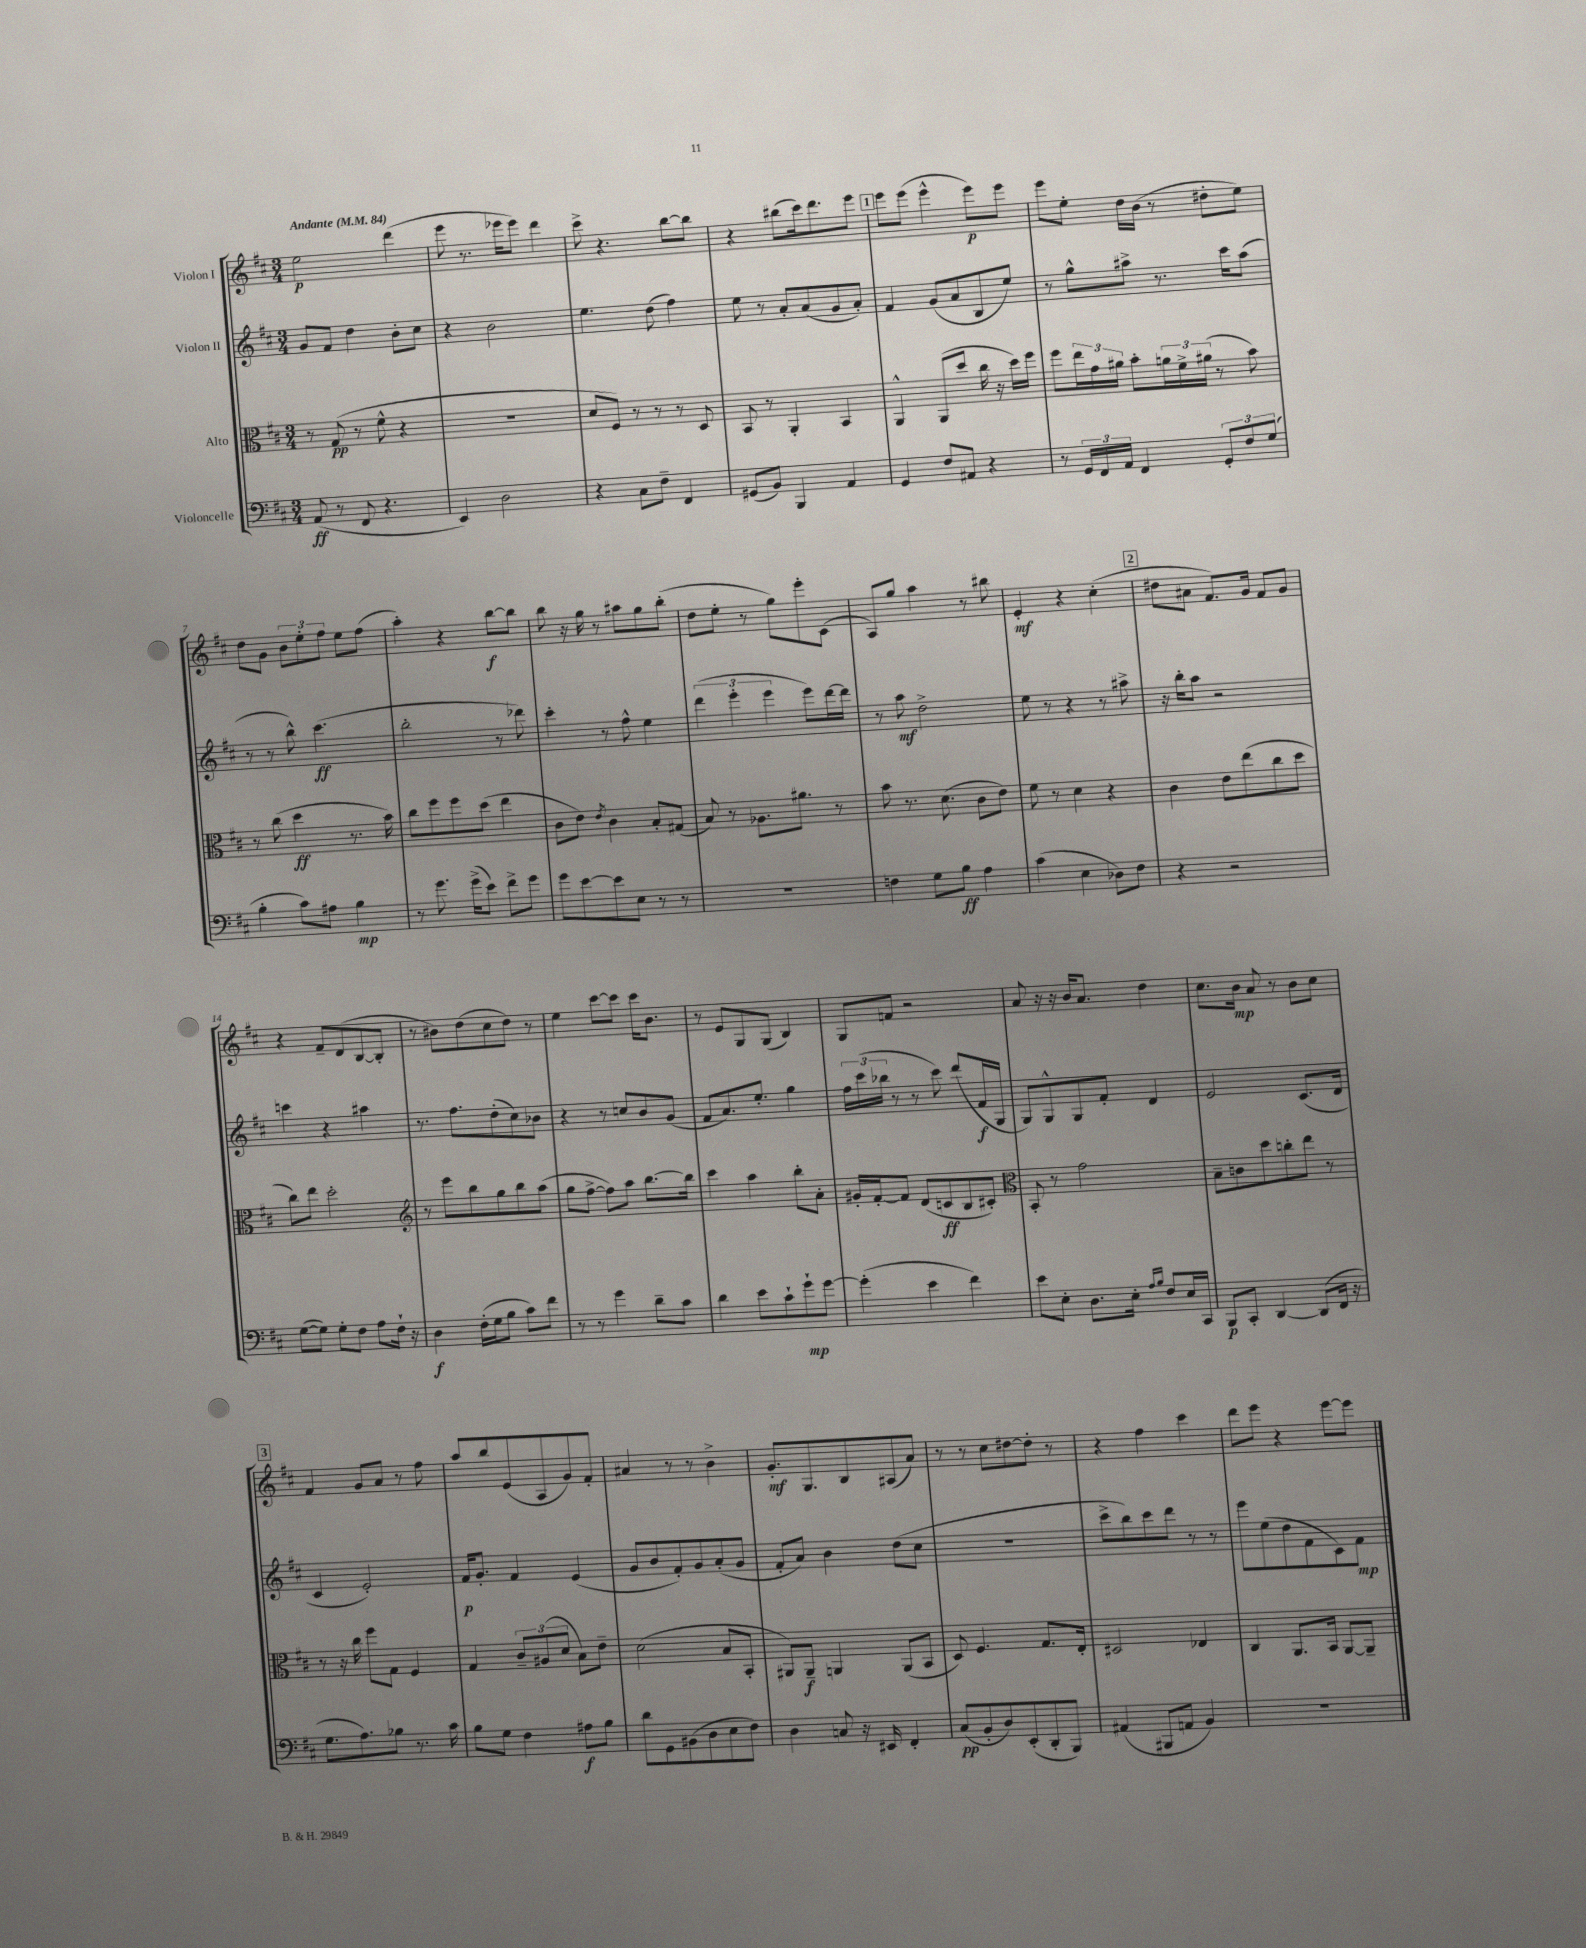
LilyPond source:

<<
\new StaffGroup <<
\new Staff = "s0" \with { instrumentName = "Violon I" } {
    \clef treble \key d \major \numericTimeSignature \time 3/4 \tempo "Andante" 4 = 84
    e''2\p d'''4( |
    e'''8 r8. ees'''16 ees'''8) d'''4 |
    cis'''8-> r4. b''8~ b''8 |
    r4 bis''8( cis'''16) d'''8. e'''8 |
    \mark \markup { \box "1" } e'''8 e'''8( e'''4-^ e'''8\p) e'''8 |
    e'''8 e''8-. d''16 b'16( r8 dis''8-. e''8) |
    d''8 g'8 \tuplet 3/2 { b'8 e''8-. fis''8 } e''8 fis''8( |
    a''4-.) r4 b''8~\f b''8 |
    b''8 r16 g''16 r8 ais''8 g''8 b''8-.( |
    d''8 e''8-. r8 g''8) e'''8-. cis'8( |
    a8) g''8 a''4 r8 bis''8 |
    e'4-.\mf r4 cis''4-.( |
    \mark \markup { \box "2" } dis''8 ais'8 fis'8.) g'16 fis'8 g'8 |
    r4 fis'8-- d'8( b8~ b8-. |
    r8 bis'8) d''8( cis''8 d''8) r8 |
    e''4 cis'''8~ cis'''8 cis'''16 b'8. |
    r8 e'8 g8 g8( b4) |
    g8 f'8 r2 |
    a'8 r16 r16 b'16 a'8. d''4 |
    cis''8. b'16\mp a'8 r8 b'8 cis''8 |
    \mark \markup { \box "3" } fis'4 g'8 a'8 r8 fis''8 |
    a''8 b''8 e'8( a8 g'8) fis'8-. |
    ais'4 r8 r8 b'4-> |
    g'8.-.\mf g8. b8 ais8( a'8) |
    r8 r8 cis''8 dis''8~ dis''8-. r8 |
    r4 fis''4 cis'''4 |
    d'''8 e'''8 r4 e'''8~ e'''8 \bar "|." |
}
\new Staff = "s1" \with { instrumentName = "Violon II" } {
    \clef treble \key d \major \numericTimeSignature \time 3/4
    g'8 fis'8 d''4 b'8-. cis''8 |
    r4 b'2 |
    e''4. d''8( fis''4) |
    e''8 r8 a'8-. a'8( g'8 a'8-.) |
    \mark \markup { \box "1" } fis'4 g'8( a'8 b8 e''8) |
    r8 g''8-^ ais''8-> r8. cis'''16 ais''8( |
    r8 r8 b''8-^) cis'''4.\ff( |
    b''2-. r8 des'''8) |
    cis'''4-. r8 fis''8-^ e''4 |
    \tuplet 3/2 { d'''4( e'''4-. e'''4 } e'''8) d'''16~ d'''16 |
    r8 a''8\mf d''2-> |
    e''8 r8 r4 r8 ais''8-> |
    \mark \markup { \box "2" } r16 b''16-. a''8 r2 |
    c'''4 r4 ais''4 |
    r8. fis''8. d''8-.( cis''8) bes'8 |
    r4 r8 c''8 b'8 g'8( |
    fis'8 a'8.) e''8.-. g''4 |
    \tuplet 3/2 { fis''16 cis'''16( bes''16 } r8 r8 cis'''8) d'''8( fis'16\f g16 |
    g8) g8-^ g8 fis'8-. d'4 |
    e'2 cis'8.( d'16 |
    \mark \markup { \box "3" } cis'4 e'2-.) |
    fis'16\p g'8.-. fis'4 e'4( |
    g'8 b'8 fis'8-.) g'8 a'8-.( g'8 |
    fis'8-. a'8) b'4 d''8( cis''8 |
    R2. |
    cis'''8-> b''8) cis'''8 d'''8 r8 r8 |
    e'''8 e''8( d''8 fis'8 cis'8) fis'8\mp \bar "|." |
}
\new Staff = "s2" \with { instrumentName = "Alto" } {
    \clef alto \key d \major \numericTimeSignature \time 3/4
    r8 g8\pp( r8 fis'8-^ r4 |
    R2. |
    d'8 fis8) r8 r8 r8 d8 |
    b,8 r8 a,4-. b,4 |
    \mark \markup { \box "1" } a,4-^ a,8( d''8 cis''16 r16 d''16) fis''16 |
    fis''8 \tuplet 3/2 { e''16 g'16 ais'16 } b'8-. \tuplet 3/2 { a'16 fis'16-> ais'16( } r8 b'8) |
    r8 cis''8( d''4\ff r8. b'16) |
    cis''8 fis''8 fis''8 d''8( e''4 |
    cis'8 e'8) \acciaccatura { e'8 } cis'4 b8-. gis8( |
    b8) r8 aes8. ais'8. r8 |
    b'8 r8. d'8.( cis'8 e'8) |
    fis'8 r8 d'4 r4 |
    \mark \markup { \box "2" } cis'4 e'8 e''8( cis''8 d''8 |
    cis''8) e''8 d''2-. |
    \clef treble r8 e'''8 b''8 g''8 b''8 a''8( |
    g''8 fis''8~-> fis''8) a''8 b''8.~ b''16 |
    cis'''4 a''4 b''8-. a'8-. |
    gis'16-. fis'16~-. fis'8 d'8( c'8\ff b8 cis'8-.) |
    \clef alto b,8-. r8 g'2 |
    b8-- c'8 d''8 c''8-. e''8 r8 |
    \mark \markup { \box "3" } r8 r16 cis''16 fis''8 g8 fis4 |
    g4 \tuplet 3/2 { cis'8-- ais8( d'8 } b8) e'8-- |
    d'2( b8 b,8-. |
    ais,8) ais,8--\f a,4 a,8( b,8 |
    d8) fis4. g8. e16-. |
    dis2 ees4 |
    cis4 a,8. b,16 a,8~ a,8-- \bar "|." |
}
\new Staff = "s3" \with { instrumentName = "Violoncelle" } {
    \clef bass \key d \major \numericTimeSignature \time 3/4
    a,8\ff( r8 fis,8 r4. |
    e,4) d2 |
    r4 cis8 fis8-- fis,4 |
    gis,8( b,8) b,,4 a,4 |
    \mark \markup { \box "1" } g,4 fis8 ais,8 r4 |
    r8 \tuplet 3/2 { g,16 fis,16 a,16 } fis,4 \tuplet 3/2 { g,8-. fis8 g8( } |
    b4-. cis'8) ais8 b4\mp |
    r8 g'8. g'16->( e'8) fis'8-> g'8 |
    g'8 e'8~ e'8 e8 r8 r8 |
    R2. |
    f4 g8 b8\ff a4 |
    cis'4( e4 des8) fis8 |
    \mark \markup { \box "2" } r4 r2 |
    g8~( g8) g8-. fis8 a8 fis16-! r16 |
    d4\f fis16-.( g16 b8 cis'8) fis'8 |
    r8 r8 g'4 d'8-- cis'8 |
    d'4 e'8 cis'8-! g'8-!\mp g'8~ |
    g'4-.( e'4 fis'4) |
    e'8 e8-. d8. e16-. \grace { a16 b16 } fis8 e16 cis,16 |
    b,,8\p cis,8-. d,4~ d,8( fis,16 r16 |
    \mark \markup { \box "3" } g8. a8.) bes8 r8. cis'16 |
    b8 g8 fis4 ais8\f b8 |
    d'8 g,8 bis,8( d8 e8 fis8) |
    d4 c8 r16 eis,16 fis,4-. |
    cis8\pp( b,8-. d8) e,8-.( d,8-. b,,8) |
    ais,4( bis,,8 a,8 b,4) |
    R2. \bar "|." |
}
>>
>>
